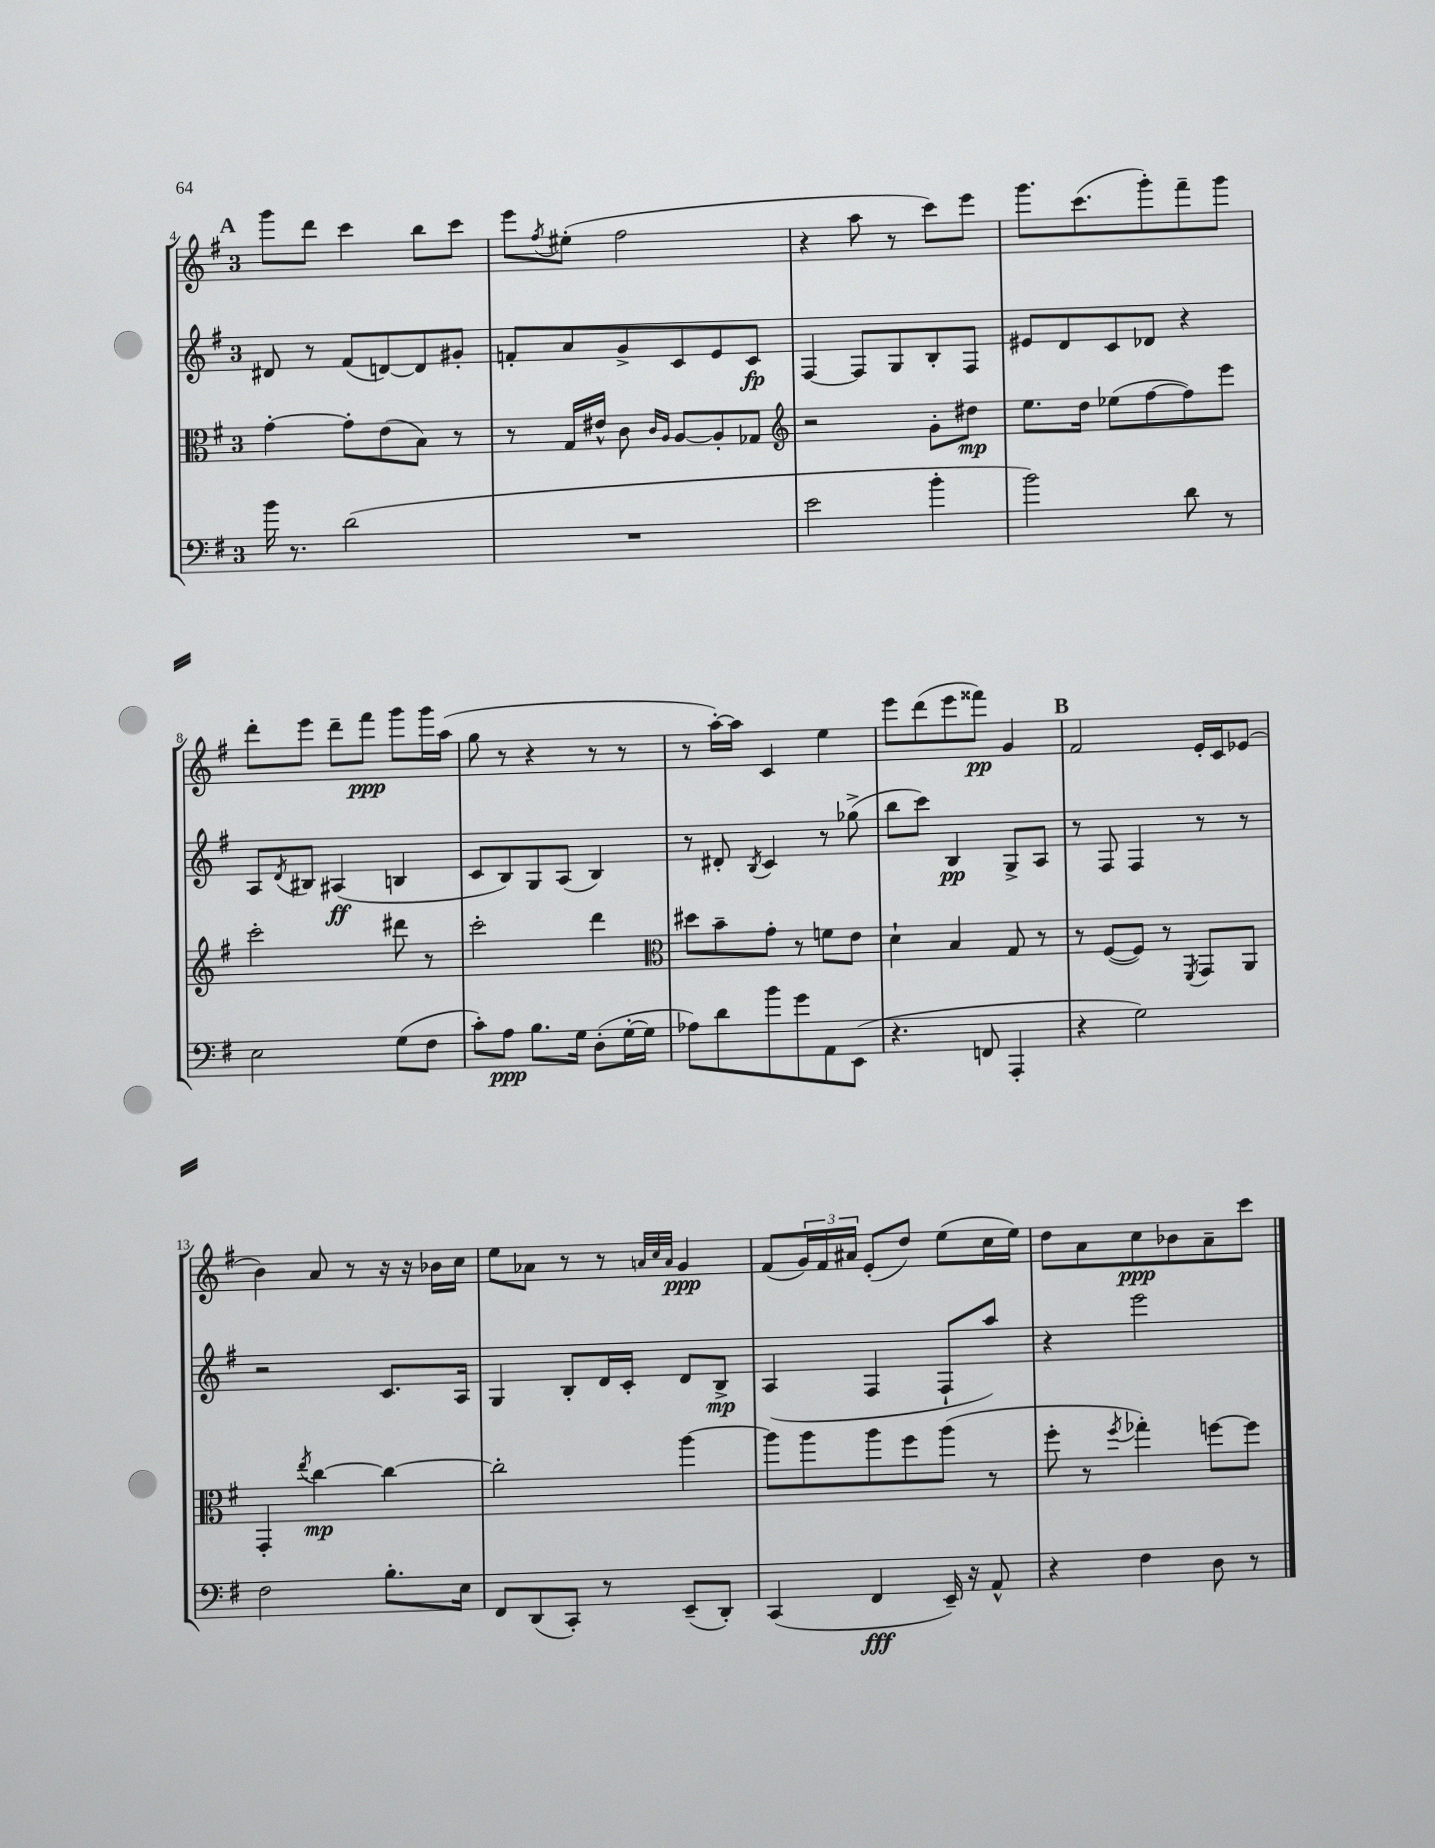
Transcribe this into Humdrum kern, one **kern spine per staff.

**kern	**kern	**kern	**kern
*staff4	*staff3	*staff2	*staff1
*clefF4	*clefC3	*clefG2	*clefG2
*k[f#]	*k[f#]	*k[f#]	*k[f#]
*M3/4	*M3/4	*M3/4	*M3/4
16b	[4g'	8d#	8ggg
8.r	.	.	.
.	.	8r	8ddd
(2d	8g']	(8f#	4ccc
.	(8e	[8d)	.
.	8B)	8d]	8bb
.	8r	8g#'	8ccc
=	=	=	=
2.r	8r	8f'	8eee
.	.	.	8qff#
.	16G	8a	(8ee#'
.	16e#^^	.	.
.	8c	8g^	2ff#
.	16qqc	.	.
.	16qqA	.	.
.	[8A	8c	.
.	8A']	8e	.
.	8G-	8c	.
=	=	=	=
*	*clefG2	*	*
2e	2r	[4F#	4r
.	.	8F#]	8aa
.	.	8G	8r
4b'	8g'	8B'	8ccc)
.	8dd#	8F#	8eee
=	=	=	=
2b)	8.ee	8e#	8.ggg
.	.	8d	.
.	16dd	.	(8.ccc
.	(8ee-	8c	.
.	[8ff#	8d-	8ggg')
8d	8ff#])	4r	8fff#~
8r	8eee	.	8ggg
=	=	=	=
2E	2ccc'	8A	8ddd'
.	.	8qd	.
.	.	8B#	8eee
.	.	(4A#	8ddd~
.	.	.	8fff#
(8G	8ddd#	4B	8ggg
8F#	8r	.	16ggg
.	.	.	(16aa
=	=	=	=
8c')	2ccc'	8c	8gg
8A	.	8B)	8r
8.B	.	8G	4r
.	.	(8A	.
16G	.	.	.
(8D'	4ddd	4B)	8r
[16G'	.	.	8r
16G]	.	.	.
=	=	=	=
*	*clefC3	*	*
8A-)	8dd#	8r	8r
8d	8b~	8d#'	[16aa')
.	.	.	16aa]
.	.	8qB	.
8b	8g'	4c	4c
8g	8r	.	.
8AA	8f	8r	4ee
(8EE	8e	(8gg-^	.
=	=	=	=
4.r	4d`	8bb	8eee
.	.	8ccc)	(8ddd
.	4B	4B	8eee
8FF	.	.	8fff##)
4AAA'	8G	8G^	4g
.	8r	8A	.
=	=	=	=
4r	8r	8r	2f#
.	([8F#	8F#	.
2G)	8F#])	4F#	.
.	8r	.	.
.	8qFF#	.	.
.	8GG	8r	16e'
.	.	.	16c
.	8AA	8r	(8e-
=	=	=	=
2F#	4GG'	2r	4b)
.	8qee	.	.
.	[4cc	.	8a
.	.	.	8r
8.B'	4cc_	8.c	16r
.	.	.	16r
.	.	.	16b-
16E	.	16A	16cc
=	=	=	=
8FF#	2cc']	4G	8ee
(8DD	.	.	8a-
8CC')	.	8B'	8r
8r	.	16d	8r
.	.	16c'	.
.	.	.	32qqa
.	.	.	32qqcc
.	.	.	32qqa
(8EE~	[4aa	8d	4g
8DD')	.	8B^	.
=	=	=	=
(4CC	8aa]	(4A	(8f#
.	8aa	.	24g)
.	.	.	24f#
.	.	.	24a#
4FF#	8aa	4F#	(8e'
.	8ff#	.	8dd)
16EE~)	(8aa	8F#`	(8ee
16r	.	.	.
8AA^^	8r	8aa)	16cc
.	.	.	16ee)
=	=	=	=
4r	8ff#'	4r	8dd
.	8r	.	8a
.	8qff#	.	.
4F#	4gg-')	2eee	8cc
.	.	.	8b-
8D	[8ff	.	8a~
8r	8ff]	.	8ccc
==	==	==	==
*-	*-	*-	*-
